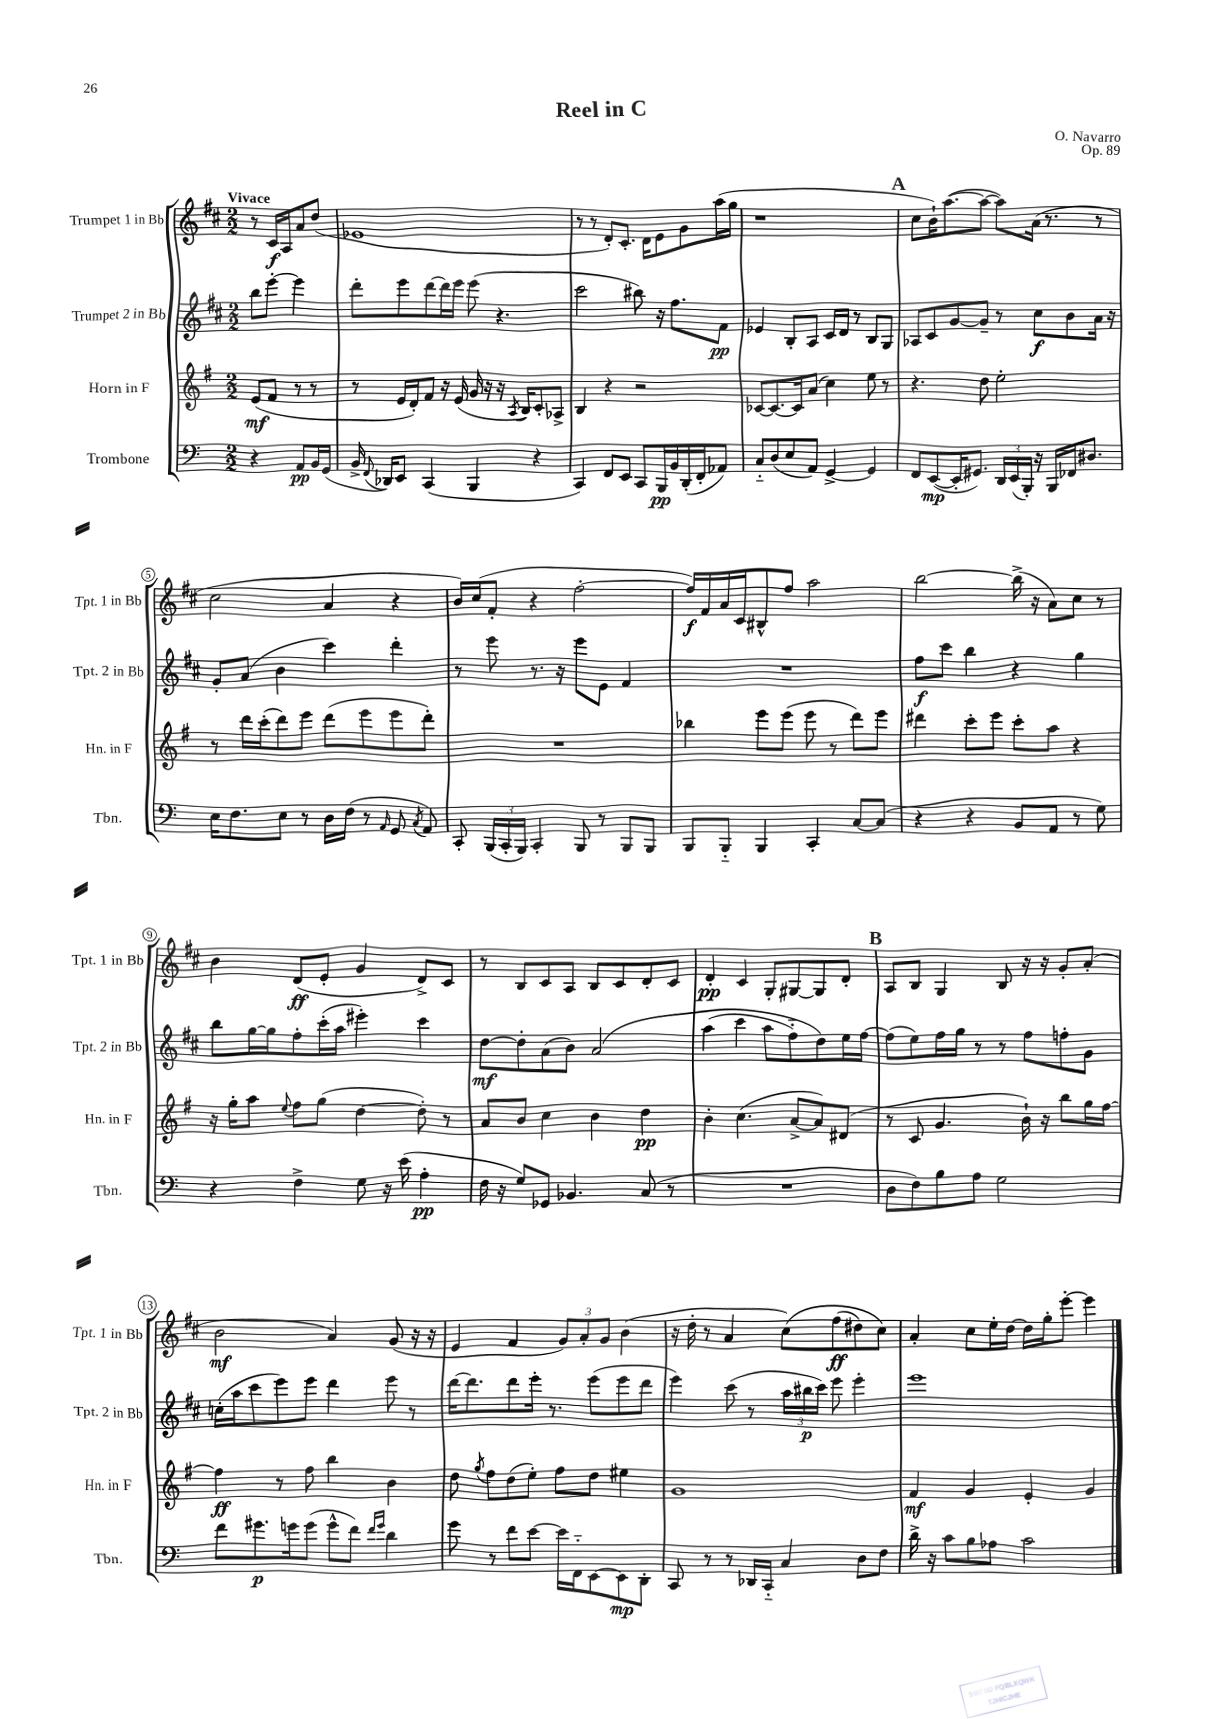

**kern	**dynam	**kern	**dynam	**kern	**dynam	**kern	**dynam
*part4	*part4	*part3	*part3	*part2	*part2	*part1	*part1
*staff4	*staff4	*staff3	*staff3	*staff2	*staff2	*staff1	*staff1
*I"Trombone	*	*I"Horn in F	*	*I"Trumpet 2 in Bb	*	*I"Trumpet 1 in Bb	*
*I'Tbn.	*	*I'Hn. in F	*	*I'Tpt. 2 in Bb	*	*I'Tpt. 1 in Bb	*
*clefF4	*	*clefG2	*	*clefG2	*	*clefG2	*
*k[]	*	*k[f#]	*	*k[f#c#]	*	*k[f#c#]	*
*M2/2	*	*M2/2	*	*M2/2	*	*M2/2	*
=	=	=	=	=	=	=	=
!	!	!	!	!	!	!LO:TX:a:B:t=Vivace	!
4r	.	(8e/L	mf	8bb\L	.	8r	.
.	.	8f#/J	.	[8eee'\J	.	16c#/LL	f
.	.	.	.	.	.	16A/J	.
8AA/L	pp	8r	.	4eee\]	.	8a/	.
16BB/L	.	8r	.	.	.	(8dd/J	.
(16GG/JJ	.	.	.	.	.	.	.
=1	=1	=1	=1	=1	=1	=1	=1
16BB^/	.	8r	.	8ddd'\L	.	1e-X	.
8qqFF/	.	.	.	.	.	.	.
16DD-X/KL)	.	.	.	.	.	.	.
8EE/J	.	16e/LL	.	8eee\	.	.	.
.	.	16d'/J)	.	.	.	.	.
(4CC/	.	8f#/J	.	[8ddd\	.	.	.
.	.	16r	.	16ddd\L]	.	.	.
.	.	(16e/	.	16eee\JJ	.	.	.
4BBB/	.	16g/	.	(8eee\	.	.	.
.	.	16r	.	.	.	.	.
.	.	16r	.	4.r	.	.	.
.	.	8qA/	.	.	.	.	.
.	.	16B/KL)	.	.	.	.	.
4r	.	8c'/	.	.	.	.	.
.	.	8A-X^/J	.	.	.	.	.
=2	=2	=2	=2	=2	=2	=2	=2
4CC/)	.	4B/	.	2ccc#\	.	8r	.
.	.	.	.	.	.	8r	.
8FF/L	.	4r	.	.	.	8d'/L)	.
8EE/J	.	.	.	.	.	8.c#'/J	.
8CC/L	.	2r	.	8bb#X\)	.	.	.
.	.	.	.	.	.	16d\KL	.
16BBB/L	pp	.	.	16r	.	8e\	.
16BB/	.	.	.	8.ff#\L	.	.	.
(16DD'/	.	.	.	.	.	8g\	.
16FF'/J	.	.	.	.	.	.	.
8AA-X/J)	.	.	.	8f#\J	pp	(16aa\L	.
.	.	.	.	.	.	16gg\JJ	.
=3	=3	=3	=3	=3	=3	=3	=3
8C/L	.	[8c-X/L	.	4e-X/	.	1r	.
(8D/	.	8.c-/_	.	.	.	.	.
8E/	.	.	.	8B'/L	.	.	.
.	.	16c-/k]	.	.	.	.	.
8AA/J)	.	(8a/J	.	8A/J	.	.	.
[4GG^/	.	4cc\)	.	16c#/LL	.	.	.
.	.	.	.	16d/JJ	.	.	.
.	.	.	.	8r	.	.	.
4GG/]	.	8ee\	.	8B/L	.	.	.
.	.	8r	.	8G/J	.	.	.
!!LO:REH:place=s1:t=A
=4	=4	=4	=4	=4	=4	=4	=4
8FF/L	.	4.r	.	8A-X/L	.	8cc#\L	.
([8EE/	mp	.	.	8c#/	.	16b`\K)	.
.	.	.	.	.	.	([8.aa\	.
16EE'/K]	.	.	.	[8g/	.	.	.
8.GG#X/J)	.	.	.	.	.	.	.
.	.	8dd\	.	8g~/J]	.	8aa\J_	.
24DD/LL	.	2ee'\	.	8r	.	8aa\L])	.
(24EE/	.	.	.	.	.	.	.
24BBB'/JJ)	.	.	.	.	.	.	.
16r	.	.	.	8cc#\L	f	(16a\Jk	.
16BBB/LL	.	.	.	.	.	8.r	.
16FF-X/J	.	.	.	8b\	.	.	.
8.D#X/J	.	.	.	.	.	.	.
.	.	.	.	16a\Jk	.	8r	.
.	.	.	.	16r	.	.	.
!!LO:LB:g=z
=5	=5	=5	=5	=5	=5	=5	=5
16E\KL	.	8r	.	8g'/L	.	2cc#\	.
8.F\	.	.	.	.	.	.	.
.	.	16ddd\LL	.	(8a/J	.	.	.
.	.	(16ccc'\J	.	.	.	.	.
8E\J	.	8ddd\)	.	4b\	.	.	.
8r	.	8eee\J	.	.	.	.	.
16D\LL	.	(8ddd\L	.	4ccc#\)	.	4a/	.
(16F\JJ	.	.	.	.	.	.	.
8r	.	8eee\	.	.	.	.	.
16qqAA/	.	.	.	.	.	.	.
8GG/	.	8eee\	.	4ddd'\	.	4r	.
8qC/	.	.	.	.	.	.	.
8AA/)	.	8ddd'\J)	.	.	.	.	.
=6	=6	=6	=6	=6	=6	=6	=6
8CC'/	.	1r	.	8r	.	16b/LL)	.
.	.	.	.	.	.	(16cc#/J	.
(24BBB/LL	.	.	.	8eee\	.	8f#'/J	.
24CC'/	.	.	.	.	.	.	.
24BBB/JJ)	.	.	.	.	.	.	.
4CC'/	.	.	.	8.r	.	4r	.
.	.	.	.	16r	.	.	.
8BBB/	.	.	.	8eee\L	.	[2ff#'\	.
8r	.	.	.	8e\J	.	.	.
8BBB/L	.	.	.	4f#/	.	.	.
8BBB/J	.	.	.	.	.	.	.
=7	=7	=7	=7	=7	=7	=7	=7
8BBB/L	.	4bb-X\	.	1r	.	16ff#/LL])	f
.	.	.	.	.	.	16f#/	.
8BBB/J	.	.	.	.	.	16a/	.
.	.	.	.	.	.	16c#/J	.
4BBB/	.	8eee\L	.	.	.	8B#X^^/	.
.	.	(8eee\J	.	.	.	8ff#/J	.
4CC'/	.	8eee\	.	.	.	2aa\	.
.	.	8r	.	.	.	.	.
[8C/L	.	8ddd\L)	.	.	.	.	.
(8C/J]	.	8eee\J	.	.	.	.	.
=8	=8	=8	=8	=8	=8	=8	=8
4r	.	4ddd#X\	.	8ff#\L	f	[2bb\	.
.	.	.	.	8ccc#\J	.	.	.
4r	.	8ccc'\L	.	4bb\	.	.	.
.	.	8eee\J	.	.	.	.	.
8BB/L	.	8ccc'\L	.	4r	.	(16bb^\]	.
.	.	.	.	.	.	16r	.
8AA/J	.	8aa\J	.	.	.	8a\L)	.
8r	.	4r	.	4gg\	.	8cc#\J	.
8G\)	.	.	.	.	.	8r	.
!!LO:LB:g=z
=9	=9	=9	=9	=9	=9	=9	=9
4r	.	16r	.	8bb\L	.	4b\	.
.	.	16gg'\KL	.	.	.	.	.
.	.	8aa\J	.	[16gg\L	.	.	.
.	.	.	.	16gg\J]	.	.	.
.	.	8qqee/	.	.	.	.	.
4F^\	.	8ff#\L	.	8ff#'\	.	(8d/L	ff
.	.	(8gg\J	.	(16ccc#'\L	.	8e'/J	.
.	.	.	.	16aa\JJ	.	.	.
8G\	.	[4dd\	.	4eee#X'\)	.	4g/	.
16r	.	.	.	.	.	.	.
(16e\	.	.	.	.	.	.	.
4A'\	pp	8dd'\])	.	4ccc#\	.	8d^/L)	.
.	.	8r	.	.	.	8c#/J	.
=10	=10	=10	=10	=10	=10	=10	=10
16F\	.	8a/L	.	[8dd\L	mf	8r	.
16r	.	.	.	.	.	.	.
8G/L)	.	8b/J	.	8dd'\]	.	8B/L	.
8GG-X/J	.	4cc\	.	(8a\	.	8c#/	.
4.BB-X/	.	.	.	8b\J)	.	8A/J	.
.	.	4b\	.	(2a/	.	8B/L	.
.	.	.	.	.	.	8c#/	.
(8C/	.	4dd\	pp	.	.	8d'/	.
8r	.	.	.	.	.	8c#/J	.
=11	=11	=11	=11	=11	=11	=11	=11
1r	.	4b'\	.	(4aa\	.	4d'/	pp
.	.	(4.cc\	.	4ccc#\	.	4c#/	.
.	.	.	.	8aa\L	.	8G'/L	.
.	.	[8a^/L	.	8ff#\)	.	[8G#X/	.
.	.	8a/])	.	8dd\)	.	8G#/]	.
.	.	(8d#X/J	.	16ee\L	.	8d'/J	.
.	.	.	.	[16ff#\JJ	.	.	.
!!LO:REH:place=s1:t=B
=12	=12	=12	=12	=12	=12	=12	=12
8D\L	.	8r	.	(8ff#\L]	.	8A/L	.
8F\)	.	8c/	.	8ee\)	.	8B/J	.
8B\	.	4.g/	.	16ff#\L	.	4G/	.
.	.	.	.	16gg\JJ	.	.	.
8A\J	.	.	.	8r	.	.	.
2G\	.	.	.	8r	.	8B/	.
.	.	16b`\)	.	8ff#\L	.	16r	.
.	.	16r	.	.	.	16r	.
.	.	8bb\L	.	8ffn'\	.	8g'/L	.
.	.	16gg\L	.	8g\J	.	(8a'/J	.
.	.	[16ff#\JJ	.	.	.	.	.
!!LO:LB:g=z
=13	=13	=13	=13	=13	=13	=13	=13
8f\L	.	4ff#\]	ff	(16ccn'\LL	.	2b\	mf
.	.	.	.	16aa\J	.	.	.
8.g#X\	p	.	.	8ccc#\	.	.	.
.	.	8r	.	8eee\)	.	.	.
16gn\k	.	.	.	.	.	.	.
(8g\J	.	8ff#\	.	8eee\J	.	.	.
8g^^\L	.	4bb\	.	4ddd\	.	4a/)	.
8f\J)	.	.	.	.	.	.	.
16qqf/LL	.	.	.	.	.	.	.
16qqg/JJ	.	.	.	.	.	.	.
4d\	.	4b\	.	8eee\	.	(8g/	.
.	.	.	.	8r	.	16r	.
.	.	.	.	.	.	16r	.
=14	=14	=14	=14	=14	=14	=14	=14
8g\	.	8dd\	.	[16ddd\KL	.	4e/	.
.	.	.	.	8.ddd\]	.	.	.
.	.	8qgg/	.	.	.	.	.
8r	.	8ff#\L	.	.	.	.	.
8f\L	.	(8dd\	.	8ddd\	.	4f#/	.
[8e\J	.	8ee'\J)	.	16eee'\Jk	.	.	.
.	.	.	.	8.r	.	.	.
16e\LL]	.	8ff#\L	.	.	.	12g/L)	.
16FF\J	.	.	.	.	.	.	.
.	.	.	.	.	.	12a'/	.
[8EE\	.	8dd\J	.	(8eee\L	.	.	.
.	.	.	.	.	.	12g/J	.
8EE\]	mp	4ee#X\	.	8eee\	.	(4b\	.
8DD'\J	.	.	.	8ddd\J	.	.	.
=15	=15	=15	=15	=15	=15	=15	=15
8CC/	.	1g	.	4eee\)	.	16r	.
.	.	.	.	.	.	16dd'\	.
8r	.	.	.	.	.	8r	.
8r	.	.	.	(8ccc#\	.	4a/	.
16DD-X/LL	.	.	.	8r	.	.	.
16CC/JJ	.	.	.	.	.	.	.
4C/	.	.	.	24aa\LL	.	(8cc#\L)	.
.	.	.	.	24bb#X\	p	.	.
.	.	.	.	24ccc#\JJ)	.	.	.
.	.	.	.	8eee\	.	(8ff#\	ff
8D\L	.	.	.	4eee'\	.	8dd#X\)	.
8F\J	.	.	.	.	.	8cc#\J)	.
=16	=16	=16	=16	=16	=16	=16	=16
16d^\	.	4f#/	mf	1eee	.	4a'/	.
16r	.	.	.	.	.	.	.
8c\L	.	.	.	.	.	.	.
8B\	.	4g/	.	.	.	8cc#\L	.
8A-X\J	.	.	.	.	.	16ee'\L	.
.	.	.	.	.	.	[16dd\JJ	.
2c\	.	4e'/	.	.	.	16dd\LL]	.
.	.	.	.	.	.	16gg'\J	.
.	.	.	.	.	.	[8eee'\J	.
.	.	4g/	.	.	.	4eee\]	.
==	==	==	==	==	==	==	==
*-	*-	*-	*-	*-	*-	*-	*-
